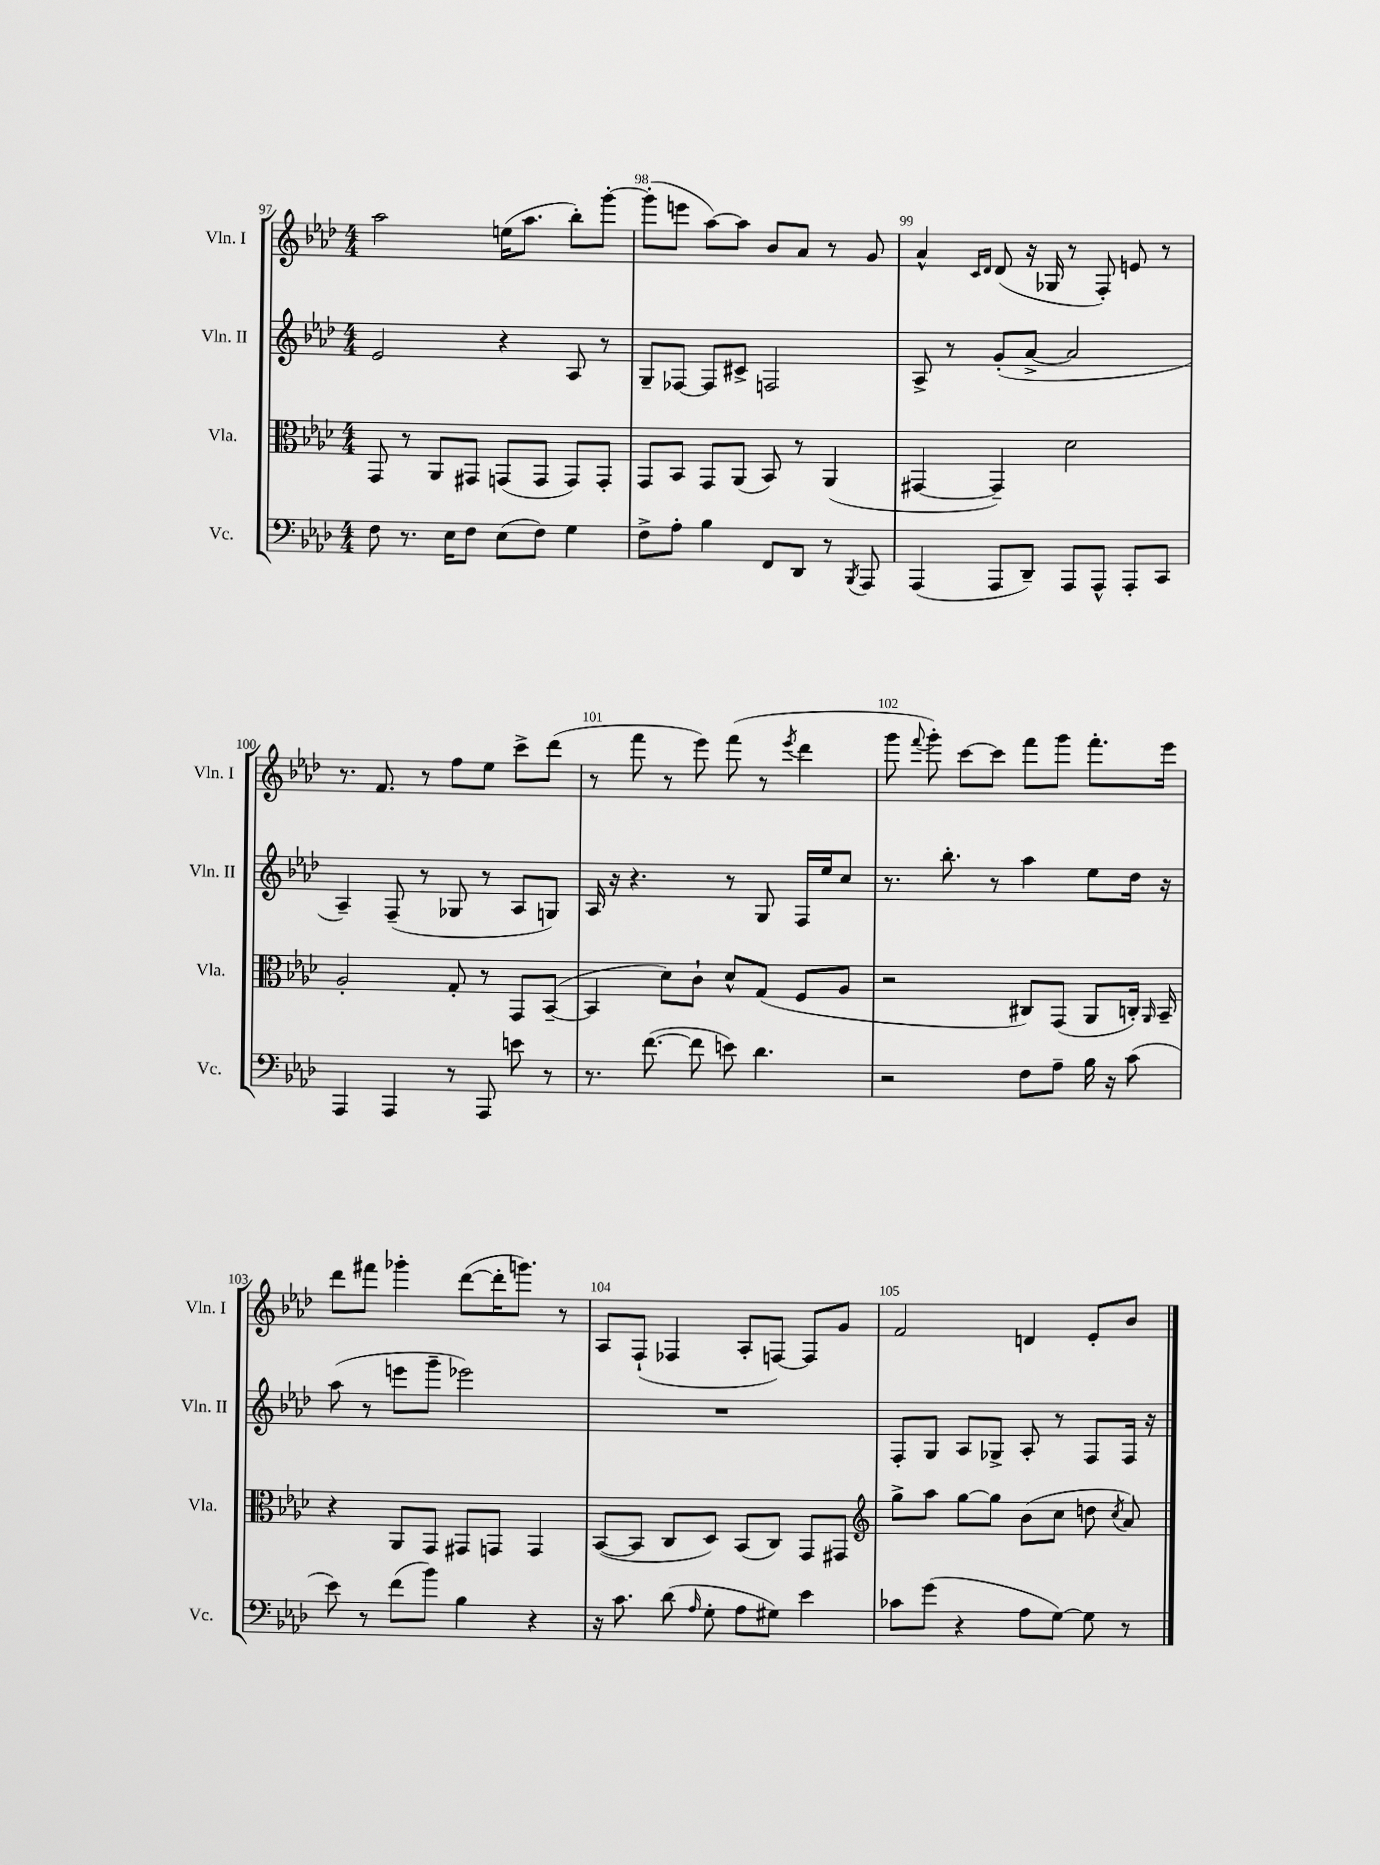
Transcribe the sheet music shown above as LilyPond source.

<<
\new StaffGroup <<
\new Staff = "s0" \with { instrumentName = "Vln. I" shortInstrumentName = "Vln. I" } {
    \clef treble \key aes \major \numericTimeSignature \time 4/4
    \autoBeamOff aes''2 e''16[( aes''8.] bes''8[-.) g'''8]~-. |
    g'''8[-.( e'''8] aes''8[~) aes''8] bes'8[ aes'8] r8 g'8 |
    aes'4-^ \grace { c'16[ des'16] } des'8( r16 ges16 r8 f8-.) e'8 r8 |
    r8. f'8. r8 f''8[ ees''8] c'''8[-> des'''8]( |
    r8 f'''8 r8 ees'''8) f'''8( r8 \acciaccatura { ees'''8 } des'''4 |
    g'''8 \appoggiatura { f'''8 } g'''8-.) c'''8[~ c'''8] f'''8[ g'''8] f'''8.[-. ees'''16] |
    des'''8[ fis'''8] ges'''4-. des'''8[~( des'''16-. g'''8.]) r8 |
    aes8[ f8]-!( fes4 aes8[-. f8]~) f8[ g'8] |
    f'2 d'4 ees'8[-. bes'8] \bar "|." |
}
\new Staff = "s1" \with { instrumentName = "Vln. II" shortInstrumentName = "Vln. II" } {
    \clef treble \key aes \major \numericTimeSignature \time 4/4
    \autoBeamOff ees'2 r4 aes8 r8 |
    g8[-- fes8]~ fes8[ cis'8]-> f2 |
    aes8-> r8 g'8[-.( aes'8]~-> aes'2 |
    aes4--) f8--( r8 ges8 r8 aes8[ g8]) |
    aes16 r16 r4. r8 g8 f16[ ees''16 c''8] |
    r8. bes''8.-. r8 aes''4 ees''8[ des''16] r16 |
    aes''8( r8 e'''8[ g'''8]-- ees'''2) |
    R1 |
    f8[-. g8] aes8[ ges8]-> aes8-. r8 f8[ f16] r16 \bar "|." |
}
\new Staff = "s2" \with { instrumentName = "Vla." shortInstrumentName = "Vla." } {
    \clef alto \key aes \major \numericTimeSignature \time 4/4
    \autoBeamOff g,8 r8 aes,8[ gis,8] g,8[( g,8] g,8[) g,8]-. |
    g,8[ bes,8] g,8[ aes,8]( bes,8) r8 aes,4( |
    gis,4~ gis,4--) des'2 |
    aes2-. g8-. r8 g,8[ bes,8]~--( |
    bes,4 des'8[) c'8]-! des'8[-^ g8]( f8[ aes8] |
    r2 cis8[) g,8]( aes,8[ c16]-.) \grace { aes,16 } bes,16-- |
    r4 aes,8[ g,8] gis,8[ g,8] g,4 |
    bes,8[~( bes,8] c8[ des8]) bes,8[( c8]) g,8[ gis,8] |
    \clef treble g''8[-> aes''8] g''8[~ g''8] bes'8[( c''8] d''8 \acciaccatura { c''8 } aes'8) \bar "|." |
}
\new Staff = "s3" \with { instrumentName = "Vc." shortInstrumentName = "Vc." } {
    \clef bass \key aes \major \numericTimeSignature \time 4/4
    \autoBeamOff f8 r8. ees16[ f8] ees8[( f8]) g4 |
    f8[-> aes8]-. bes4 f,8[ des,8] r8 \acciaccatura { bes,,8 } aes,,8 |
    aes,,4( aes,,8[ des,8]--) aes,,8[ aes,,8]-^ aes,,8[-. c,8] |
    aes,,4 aes,,4 r8 aes,,8 e'8 r8 |
    r8. f'8.~( f'8 e'8) des'4. |
    r2 f8[ aes8]-- bes16 r16 c'8( |
    ees'8) r8 f'8[( bes'8]) bes4 r4 |
    r16 c'8. des'8( \grace { aes16 } g8-. aes8[ gis8]) ees'4 |
    ces'8[ g'8]( r4 aes8[ g8]~) g8 r8 \bar "|." |
}
>>
>>
\layout { \context { \Score currentBarNumber = #97 \override BarNumber.break-visibility = ##(#f #t #t) barNumberVisibility = #all-bar-numbers-visible } }
